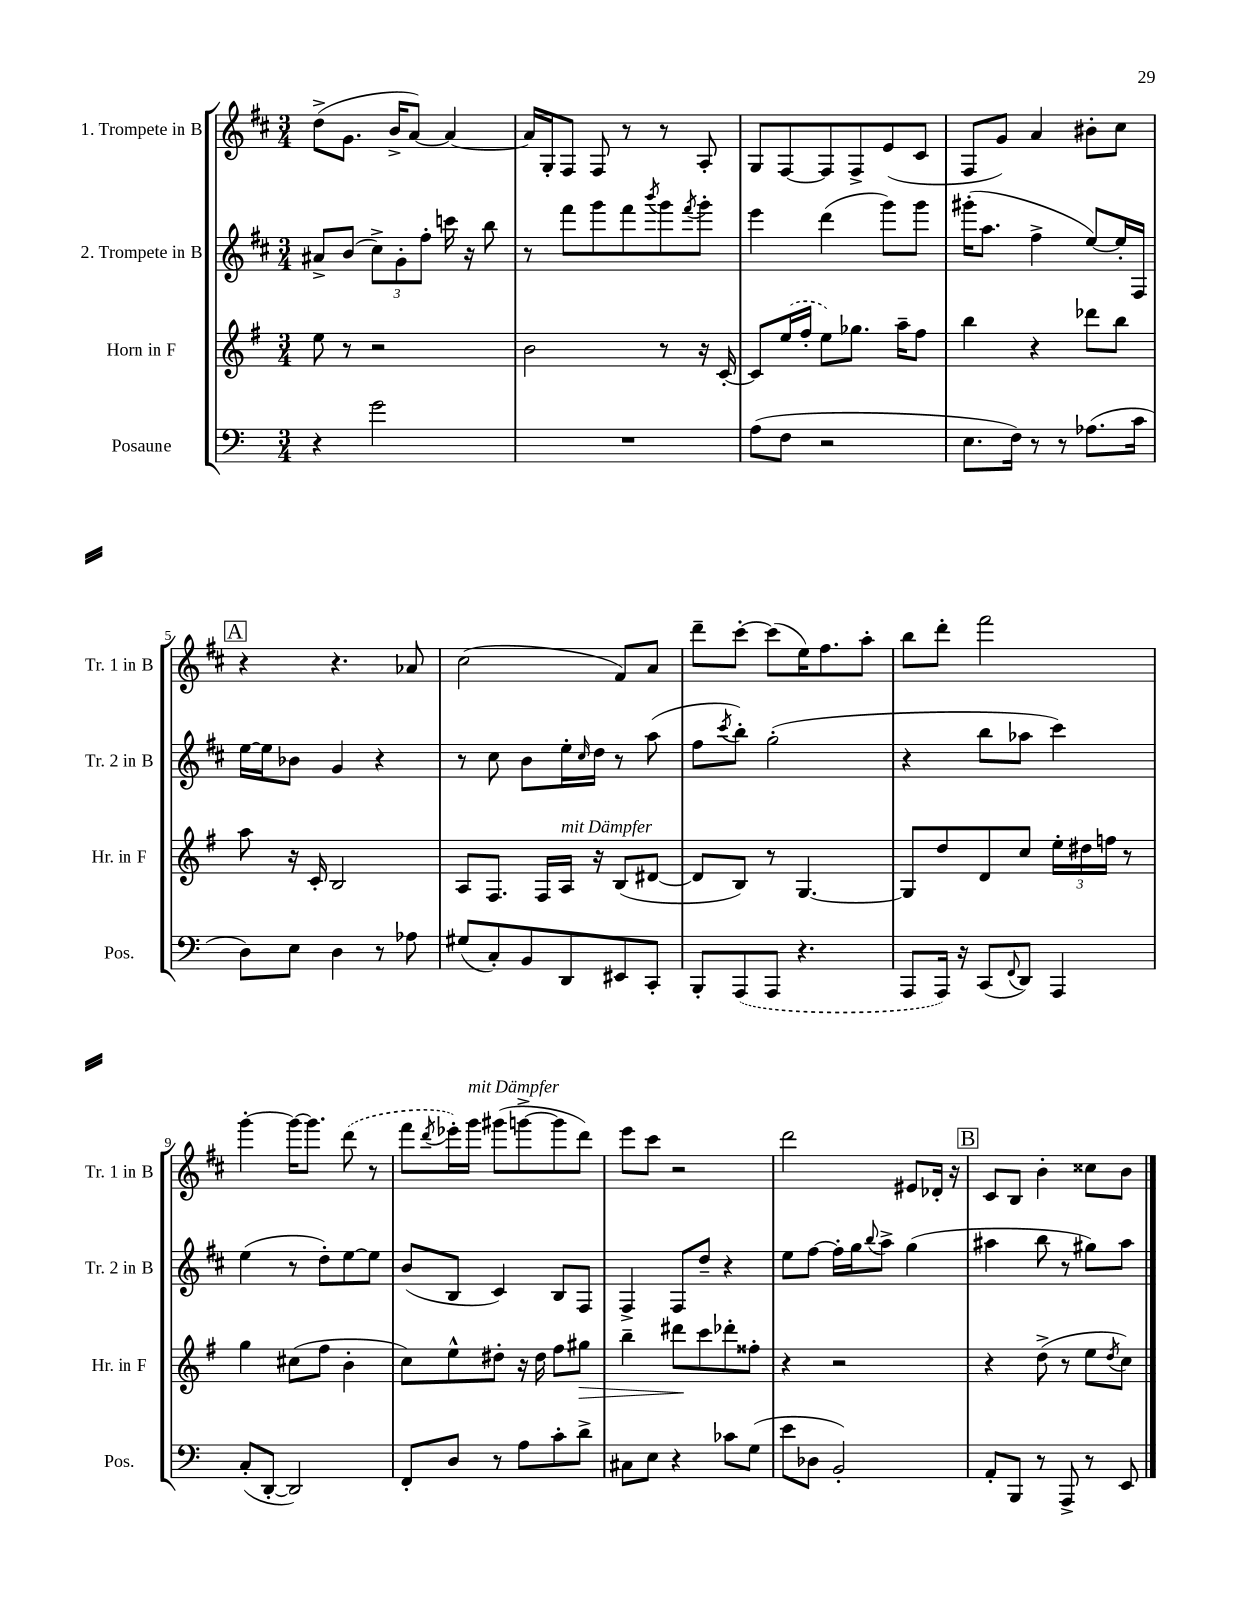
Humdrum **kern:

**kern	**kern	**kern	**kern
*staff4	*staff3	*staff2	*staff1
*clefF4	*clefG2	*clefG2	*clefG2
*k[]	*k[f#]	*k[f#c#]	*k[f#c#]
*M3/4	*M3/4	*M3/4	*M3/4
4r	8ee\	8a#^/L	(8dd^\L
.	8r	(8b/J	8.g\J
2g\	2r	12cc#^\L)	.
.	.	.	16b^/LK
.	.	12g'\	.
.	.	.	[8a/J)
.	.	12ff#'\J	.
.	.	16ccc\	4a/_
.	.	16r	.
.	.	8bb\	.
=	=	=	=
2.r	2b\	8r	16a/]LL
.	.	.	16G'/J
.	.	8fff#\L	8F#/J
.	.	8ggg\	8F#/
.	.	8fff#\	8r
.	.	8qbbb/	.
.	8r	8ggg\	8r
.	.	8qfff#/	.
.	16r	8ggg'\J	8A'/
.	[16c'/	.	.
=	=	=	=
(8A\L	8c/]L	4eee\	8G/L
8F\J	(16ee/L	.	[8F#/
.	16ff#'/JJ	.	.
2r	8ee\L)	(4ddd\	8F#/]
.	8.gg-\J	.	8F#^/
.	.	8ggg\L)	(8e/
.	16aa~\LK	.	.
.	8ff#\J	8ggg\J	8c#/J
=	=	=	=
8.E\L	4bb\	(16ggg#'\LK	8F#/L
.	.	8.aa\J	.
.	.	.	8g/J)
16F\Jk)	.	.	.
8r	4r	4ff#^\	4a/
8r	.	.	.
(8.A-\L	8ddd-\L	[8ee/L)	8b#'\L
.	8bb\J	16ee'/]L	8cc#\J
16c\Jk	.	16F#/JJ	.
=	=	=	=
8D\L)	8aa\	[16ee\LL	4r
.	.	16ee\]J	.
8E\J	16r	8b-\J	.
.	16c'/	.	.
4D\	2B/	4g/	4.r
8r	.	4r	.
8A-\	.	.	8a-/
=	=	=	=
(8G#/L	8A/L	8r	(2cc#\
8C'/)	8.F#/J	8cc#\	.
8BB/	.	8b\L	.
.	16F#/LL	.	.
8DD/	16A/JJ	16ee'\L	.
.	.	16qqcc#/	.
.	16r	16dd\JJ	.
8EE#/	(8B/L	8r	8f#/L)
8CC'/J	[8d#/J	(8aa\	8a/J
=	=	=	=
8BBB'/L	8d#/]L	8ff#\L	8ddd~\L
.	.	8qccc#/	.
(8AAA/	8B/J)	8bb'\J)	[8ccc#'\J
8AAA/J	8r	(2gg'\	(8ccc#\]L
4.r	[4.G/	.	16ee\K)
.	.	.	8.ff#\
.	.	.	8aa'\J
=	=	=	=
8AAA/L	8G/]L	4r	8bb\L
16AAA/Jk)	8dd/	.	8ddd'\J
16r	.	.	.
(8CC/L	8d/	8bb\L	2fff#\
8qqFF/	.	.	.
8DD/J)	8cc/J	8aa-\J	.
4AAA/	24ee'\LL	4ccc#\)	.
.	24dd#\	.	.
.	24ff\JJ	.	.
.	8r	.	.
=	=	=	=
(8C'/L	4gg\	(4ee\	[4ggg'\
[8DD'/J	.	.	.
2DD/])	(8cc#\L	8r	16ggg\_LK
.	.	.	8.ggg\]J
.	8ff#\J	8dd'\L)	.
.	4b'\	[8ee\	(8ddd\
.	.	8ee\]J	8r
=	=	=	=
8FF'/L	8cc\L)	(8b/L	8fff#\L
.	.	.	8qddd/
8D/J	8ee^^\	8B/J	16eee-'\L)
.	.	.	16ggg\JJ
8r	8dd#'\J	4c#/)	(8ggg#\L
8A\L	16r	.	[8ggg^\
.	16dd#\	.	.
8c'\	8ff#\L	8B/L	8ggg\]
8d^\J	8gg#\J	8F#/J	8ddd\J)
=	=	=	=
8C#\L	4bb~\	4F#^/	8eee\L
8E\J	.	.	8ccc#\J
4r	8ddd#\L	8F#/L	2r
.	8ccc\	8dd~/J	.
8c-\L	8ddd-'\	4r	.
(8G\J	8ff##'\J	.	.
=	=	=	=
8e\L	4r	8ee\L	2ddd\
8D-\J	.	[8ff#\J	.
2BB'/)	2r	16ff#'\]LL	.
.	.	16gg\J	.
.	.	8qqbb/	.
.	.	8aa^\J	.
.	.	(4gg\	8e#/L
.	.	.	16d-'/Jk
.	.	.	16r
=	=	=	=
8AA'/L	4r	4aa#\	8c#/L
8BBB/J	.	.	8B/J
8r	(8dd^\	8bb\	4b'\
8AAA^/	8r	8r	.
8r	8ee\L	8gg#\L)	8cc##\L
.	8qdd/	.	.
8EE/	8cc\J)	8aa#\J	8b\J
==	==	==	==
*-	*-	*-	*-
